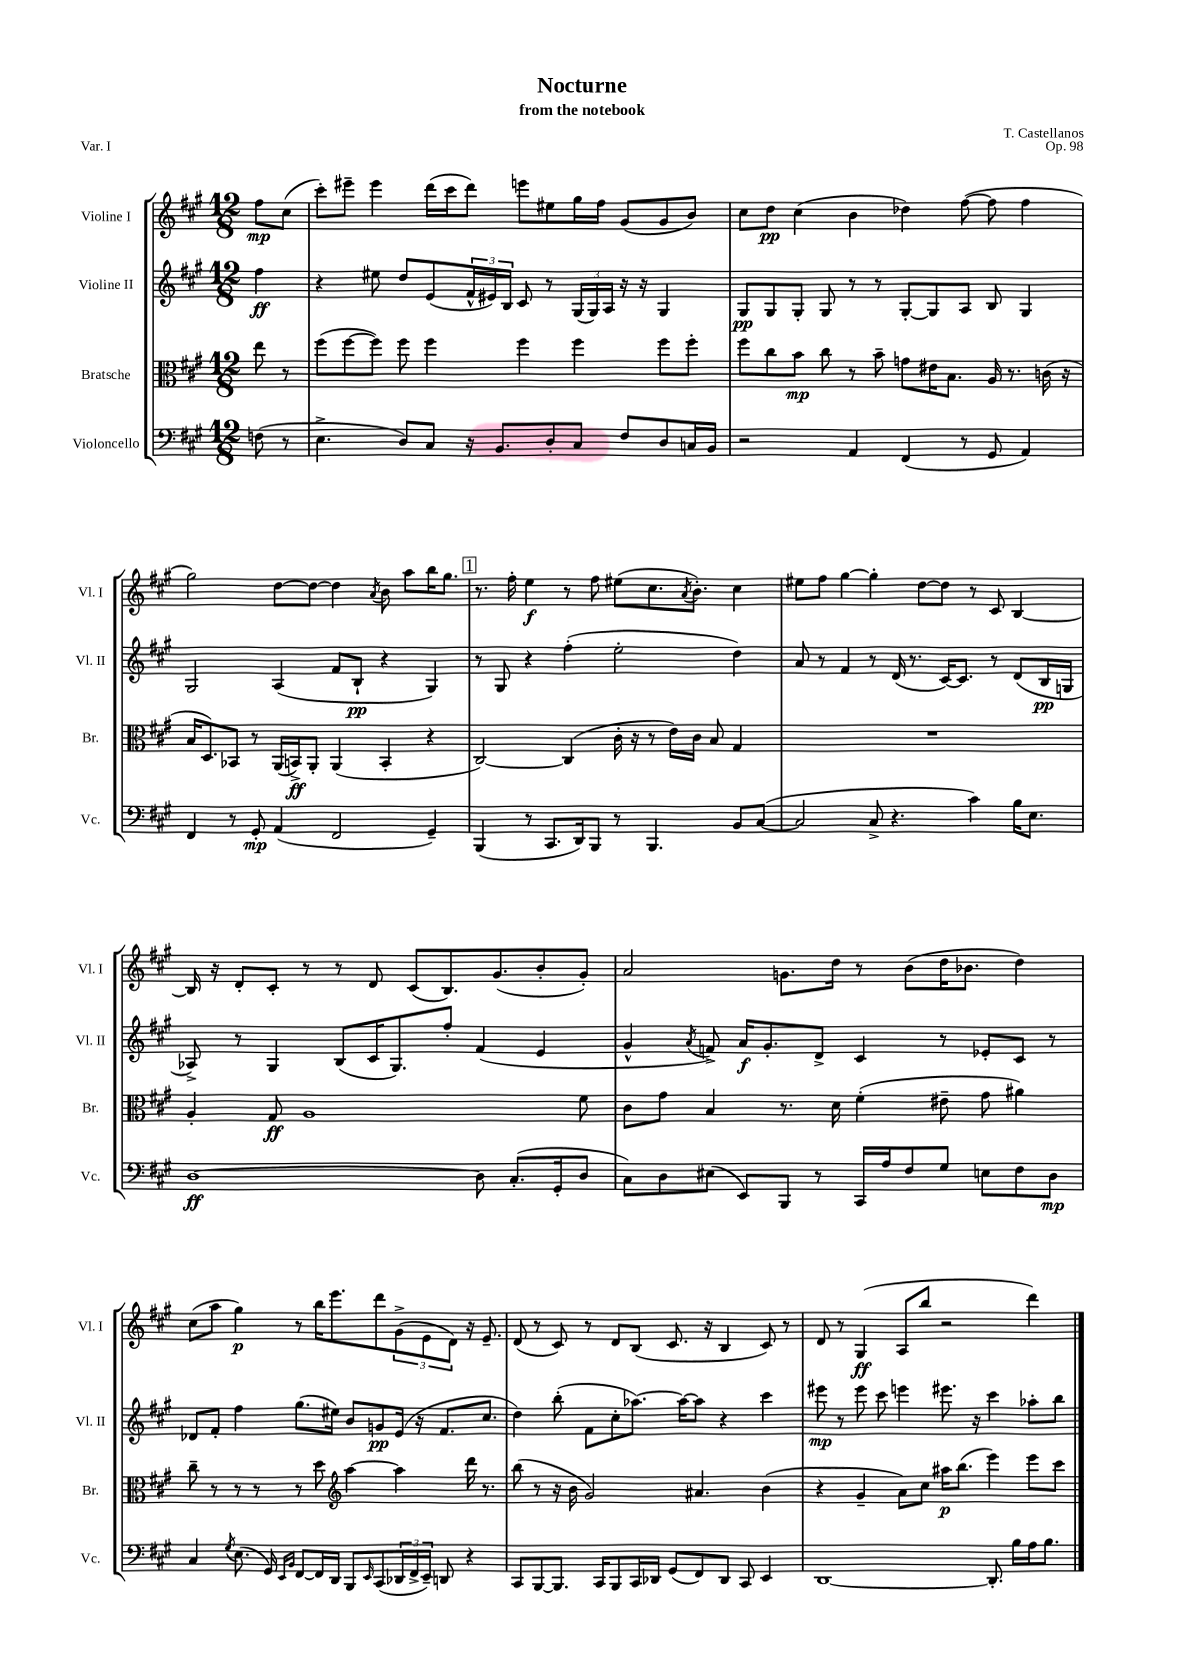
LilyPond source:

\header { title = "Nocturne" composer = "T. Castellanos" subtitle = "from the notebook" opus = "Op. 98" piece = "Var. I" }
<<
\new StaffGroup <<
\new Staff = "s0" \with { instrumentName = "Violine I" shortInstrumentName = "Vl. I" } {
    \clef treble \key a \major \numericTimeSignature \time 12/8 \partial 4
    fis''8\mp cis''8( |
    cis'''8-.) eis'''8-- eis'''4 d'''16( cis'''16 d'''8) e'''8 eis''8 gis''16 fis''16 gis'8( gis'8 b'8) |
    cis''8 d''8\pp cis''4( b'4 des''4) fis''8~( fis''8 fis''4 |
    gis''2) d''8~ d''8~ d''4 \acciaccatura { a'8 } b'8 a''8 b''16 gis''8. |
    \mark \markup { \box "1" } r8. fis''16-. e''4\f r8 fis''8 eis''8( cis''8. \acciaccatura { a'8 } b'8.-.) cis''4 |
    eis''8 fis''8 gis''4~ gis''4-. d''8~ d''8 r8 cis'8 b4~ |
    b16 r16 d'8-. cis'8-. r8 r8 d'8 cis'8( b8.) gis'8.( b'8-. gis'8-.) |
    a'2 g'8. d''16 r8 b'8( d''16 bes'8. d''4) |
    cis''8( a''8 gis''4\p) r8 b''16 e'''8. d'''8 \tuplet 3/2 { gis'8->( e'8 d'8) } r16 e'8.-- |
    d'8( r8 cis'8) r8 d'8 b8( cis'8. r16 b4 cis'8) r8 |
    d'8 r8 gis4\ff( a8 b''8 r2 d'''4) \bar "|." |
}
\new Staff = "s1" \with { instrumentName = "Violine II" shortInstrumentName = "Vl. II" } {
    \clef treble \key a \major \numericTimeSignature \time 12/8 \partial 4
    fis''4\ff |
    r4 eis''8 d''8 e'8( \tuplet 3/2 { fis'16-^ eis'16) b16 } cis'8 r8 \tuplet 3/2 { gis16( gis16) a16 } r16 r16 gis4 |
    gis8\pp gis8 gis8-. gis8 r8 r8 gis8~-. gis8 a8 b8 gis4 |
    gis2 a4( fis'8 b8-!\pp r4 gis4) |
    \mark \markup { \box "1" } r8 gis8 r4 fis''4-.( e''2-. d''4) |
    a'8 r8 fis'4 r8 d'16( r8. cis'16~) cis'8. r8 d'8( b16\pp g16 |
    aes8->) r8 gis4 b8( cis'16 gis8.) fis''8-. fis'4( e'4 |
    gis'4-^ \acciaccatura { a'8 } f'8->) a'16\f gis'8.-. d'8-> cis'4 r8 ees'8-. cis'8 r8 |
    des'8 fis'8-. fis''4 gis''8.( eis''16) b'8 g'8\pp e'16( r16 fis'8. cis''8. |
    d''4) b''8-.( fis'8 cis''8-. aes''8.~) aes''16~ aes''8 r4 cis'''4 |
    eis'''8\mp r8 eis'''8 cis'''8 e'''4 eis'''8. r16 cis'''4 aes''8-. b''8 \bar "|." |
}
\new Staff = "s2" \with { instrumentName = "Bratsche" shortInstrumentName = "Br." } {
    \clef alto \key a \major \numericTimeSignature \time 12/8 \partial 4
    e''8 r8 |
    fis''8( fis''8~ fis''8) fis''8 fis''4 fis''4 fis''4 fis''8 fis''8-. |
    fis''8 cis''8 b'8\mp cis''8 r8 b'8-- g'8 eis'16 b8. a16 r8. c'16( r16 |
    b16 d8.) bes,8 r8 a,16( b,16->\ff) a,8-. a,4( b,4-. r4 |
    \mark \markup { \box "1" } cis2~) cis4( cis'16-. r16 r8 e'16) cis'16 b8 gis4 |
    R1. |
    a4-. gis8\ff a1 fis'8 |
    cis'8 gis'8 b4 r8. d'16 fis'4-.( eis'8-- gis'8 ais'4) |
    cis''8-- r8 r8 r8 r8 d''8 \clef treble a''4~ a''4 d'''16 r8. |
    b''8( r8 r16 b'16 gis'2) ais'4. b'4( |
    r4 gis'4-- a'8) cis''8 ais''16\p b''8.( e'''4) e'''8 cis'''8 \bar "|." |
}
\new Staff = "s3" \with { instrumentName = "Violoncello" shortInstrumentName = "Vc." } {
    \clef bass \key a \major \numericTimeSignature \time 12/8 \partial 4
    f8( r8 |
    e4.-> d8) cis8 r16 b,8. d8-. cis8 fis8 d8 c16 b,16 |
    r2 a,4 fis,4( r8 gis,8 a,4) |
    fis,4 r8 gis,8-.\mp a,4( fis,2 gis,4--) |
    \mark \markup { \box "1" } b,,4( r8 cis,8. d,16) b,,8 r8 b,,4. b,8 cis8~( |
    cis2 cis8-> r4. cis'4) b16 e8. |
    d1~\ff d8 cis8.-.( gis,16-. d8 |
    cis8) d8 eis8( e,8) b,,8 r8 cis,16 a16 fis8 gis8 e8 fis8 d8\mp |
    cis4 \acciaccatura { gis8 } e8.( gis,16) \grace { e,16 b,16 } fis,8~ fis,16 d,16 b,,8 \grace { e,16 } cis,8( \tuplet 3/2 { des,16 fis,16-> e,16--) } d,8 r4 |
    cis,8 b,,8~ b,,8. cis,16 b,,8 cis,16 des,16 gis,8( fis,8) des,8 cis,8 e,4 |
    d,1~ d,8.-. b16 a16 b8. \bar "|." |
}
>>
>>
\layout { \context { \Score \remove "Bar_number_engraver" } }
